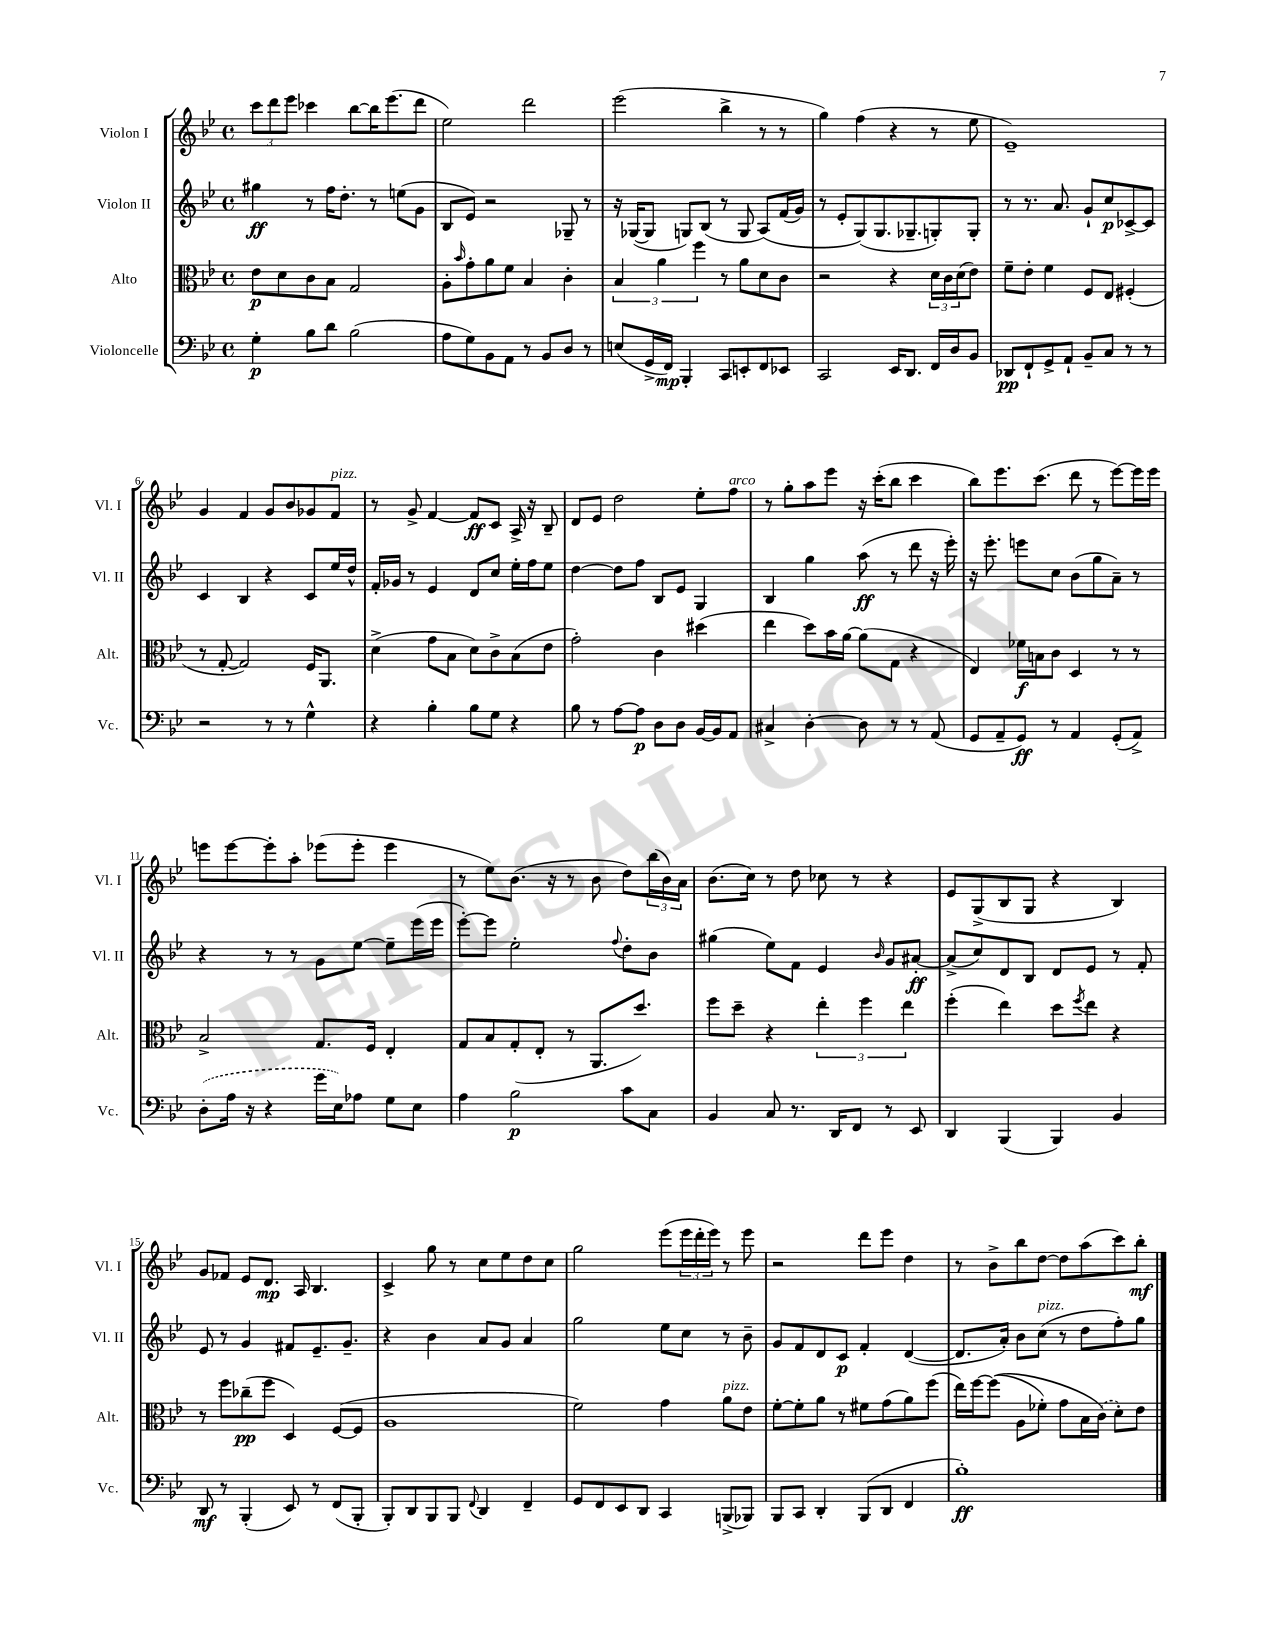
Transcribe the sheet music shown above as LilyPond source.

<<
\new StaffGroup <<
\new Staff = "s0" \with { instrumentName = "Violon I" shortInstrumentName = "Vl. I" } {
    \clef treble \key bes \major \defaultTimeSignature \time 4/4
    \tuplet 3/2 { c'''8 d'''8 ees'''8 } ces'''4 bes''8~ bes''16 ees'''8.( d'''8 |
    ees''2) d'''2 |
    ees'''2( bes''4-> r8 r8 |
    g''4) f''4( r4 r8 ees''8 |
    ees'1--) |
    g'4 f'4 g'8 bes'8 ges'8 f'8^\markup { \italic "pizz." } |
    r8 g'8-> f'4~ f'8\ff c'8 a16-> r16 bes8-- |
    d'8 ees'8 d''2 ees''8-. f''8^\markup { \italic "arco" } |
    r8 g''8-. a''8 ees'''8 r16 c'''16-.( bes''8 c'''4 |
    bes''8) ees'''8. c'''8.( d'''8 r8 ees'''8~) ees'''16 ees'''16 |
    e'''8 e'''8~ e'''8-. a''8-. ees'''8( ees'''8-. ees'''4 |
    r8 ees''8) bes'8.( r16 r8 bes'8 d''8) \tuplet 3/2 { bes''16( bes'16) a'16 } |
    bes'8.( c''16) r8 d''8 ces''8 r8 r4 |
    ees'8 g8->( bes8 g8 r4 bes4) |
    g'8 fes'8 ees'8 d'8.\mp a16 bes4. |
    c'4-> g''8 r8 c''8 ees''8 d''8 c''8 |
    g''2 ees'''8( \tuplet 3/2 { ees'''16 d'''16-. ees'''16) } r8 ees'''8 |
    r2 d'''8 ees'''8 d''4 |
    r8 bes'8-> bes''8 d''8~ d''8 a''8( c'''8) bes''8-.\mf \bar "|." |
}
\new Staff = "s1" \with { instrumentName = "Violon II" shortInstrumentName = "Vl. II" } {
    \clef treble \key bes \major \defaultTimeSignature \time 4/4
    gis''4\ff r8 f''16 d''8.-. r8 e''8( g'8 |
    bes8 ees'8) r2 ges8-- r8 |
    r16 ges16~( ges8 g8) bes8( r8 g8 a8)\( f'16( g'16) |
    r8 ees'8-. g8(\) g8. ges8.-- g8-.) g8-. |
    r8 r8. a'8. g'8-! c''8\p ces'8~-> ces'8 |
    c'4 bes4 r4 c'8 ees''16 d''16-^ |
    f'16-. ges'16 r8 ees'4 d'8 c''8 ees''16-. f''16 ees''8 |
    d''4~ d''8 f''8 bes8 ees'8 g4 |
    bes4 g''4 a''8\ff( r8 d'''8 r16 ees'''16-.) |
    r16 ees'''8.-. e'''8 c''8 bes'8( g''8 a'8--) r8 |
    r4 r8 r8 g'8 ees''8~ ees''8-- ees'''16( ees'''16 |
    ees'''8~-.) ees'''8 ees''2-. \appoggiatura { f''8 } d''8-. bes'8 |
    gis''4( ees''8) f'8 ees'4 \grace { bes'16 } g'8 ais'8~-.\ff |
    ais'8->( c''8) d'8 bes8 d'8 ees'8 r8 f'8-. |
    ees'8 r8 g'4 fis'8 ees'8.-- g'8.-- |
    r4 bes'4 a'8 g'8 a'4 |
    g''2 ees''8 c''8 r8 bes'8-- |
    g'8 f'8 d'8 c'8\p f'4-. d'4~( |
    d'8. a'16-.) bes'8 c''8^\markup { \italic "pizz." }( r8 d''8 f''8-.) g''8 \bar "|." |
}
\new Staff = "s2" \with { instrumentName = "Alto" shortInstrumentName = "Alt." } {
    \clef alto \key bes \major \defaultTimeSignature \time 4/4
    ees'8\p d'8 c'8 bes8 g2 |
    a8-. \grace { bes'16 } g'8-. a'8 f'8 bes4 c'4-. |
    \tuplet 3/2 { bes4 a'4 f''4 } r8 a'8 d'8 c'8 |
    r2 r4 \tuplet 3/2 { d'16 c'16 d'16( } ees'8) |
    f'8-- ees'8-. f'4 f8 ees8 fis4-.( |
    r8 g8~-. g2) f16 a,8. |
    d'4->( g'8 bes8 d'8) c'8-> bes8( ees'8 |
    g'2-.) c'4 dis''4( |
    ees''4 d''8) bes'16 a'16~ a'8( g8 r4 |
    ees4) fes'16\f b16 c'8 d4 r8 r8 |
    bes2-> g8. f16 ees4-. |
    g8 bes8 g8-.( ees8-. r8 a,8. d''8.) |
    f''8 d''8-- r4 \tuplet 3/2 { ees''4-. f''4 ees''4 } |
    f''4-.( ees''4) d''8 \acciaccatura { f''8 } ees''8 r4 |
    r8 f''8 ces''8--\pp( f''8 d4) f8~( f8 |
    a1 |
    f'2) g'4 a'8^\markup { \italic "pizz." } ees'8 |
    f'8~-. f'8-. a'8 r8 fis'8 g'8( a'8) f''8( |
    ees''16) f''16~ f''8(\( a8 fes'8-.) g'8 bes16 \once \slurDashed c'16(\) d'8-.) ees'8 \bar "|." |
}
\new Staff = "s3" \with { instrumentName = "Violoncelle" shortInstrumentName = "Vc." } {
    \clef bass \key bes \major \defaultTimeSignature \time 4/4
    g4-.\p bes8 d'8 bes2( |
    a8 g8) bes,8 a,8 r8 bes,8 d8 r8 |
    e8( g,16-> f,16\mp) bes,,4-. c,8 e,8-. f,8 ees,8 |
    c,2 ees,16 d,8. f,16 d16 bes,8 |
    des,8\pp f,8-! g,8-> a,8-! bes,8-- c8 r8 r8 |
    r2 r8 r8 g4-^ |
    r4 bes4-. bes8 g8 r4 |
    bes8 r8 a8~ a8\p d8 d8 bes,16~ bes,16 a,8 |
    cis4-> d4~-. d8 r8 r8 a,8( |
    g,8 a,8-- g,8\ff) r8 a,4 g,8-.( a,8->) |
    \once \slurDashed d8-.( a16 r16 r4 g'16 ees16) aes8 g8 ees8 |
    a4 bes2\p c'8 c8 |
    bes,4 c8 r8. d,16 f,8 r8 ees,8 |
    d,4 bes,,4( bes,,4) bes,4 |
    d,8\mf r8 bes,,4-.( ees,8) r8 f,8( bes,,8-. |
    bes,,8-.) d,8 bes,,8 bes,,8 \appoggiatura { f,8 } d,4 f,4-- |
    g,8 f,8 ees,8 d,8 c,4 b,,8->( bes,,8) |
    bes,,8 c,8 d,4-. bes,,8( d,8 f,4 |
    bes1-.\ff) \bar "|." |
}
>>
>>
